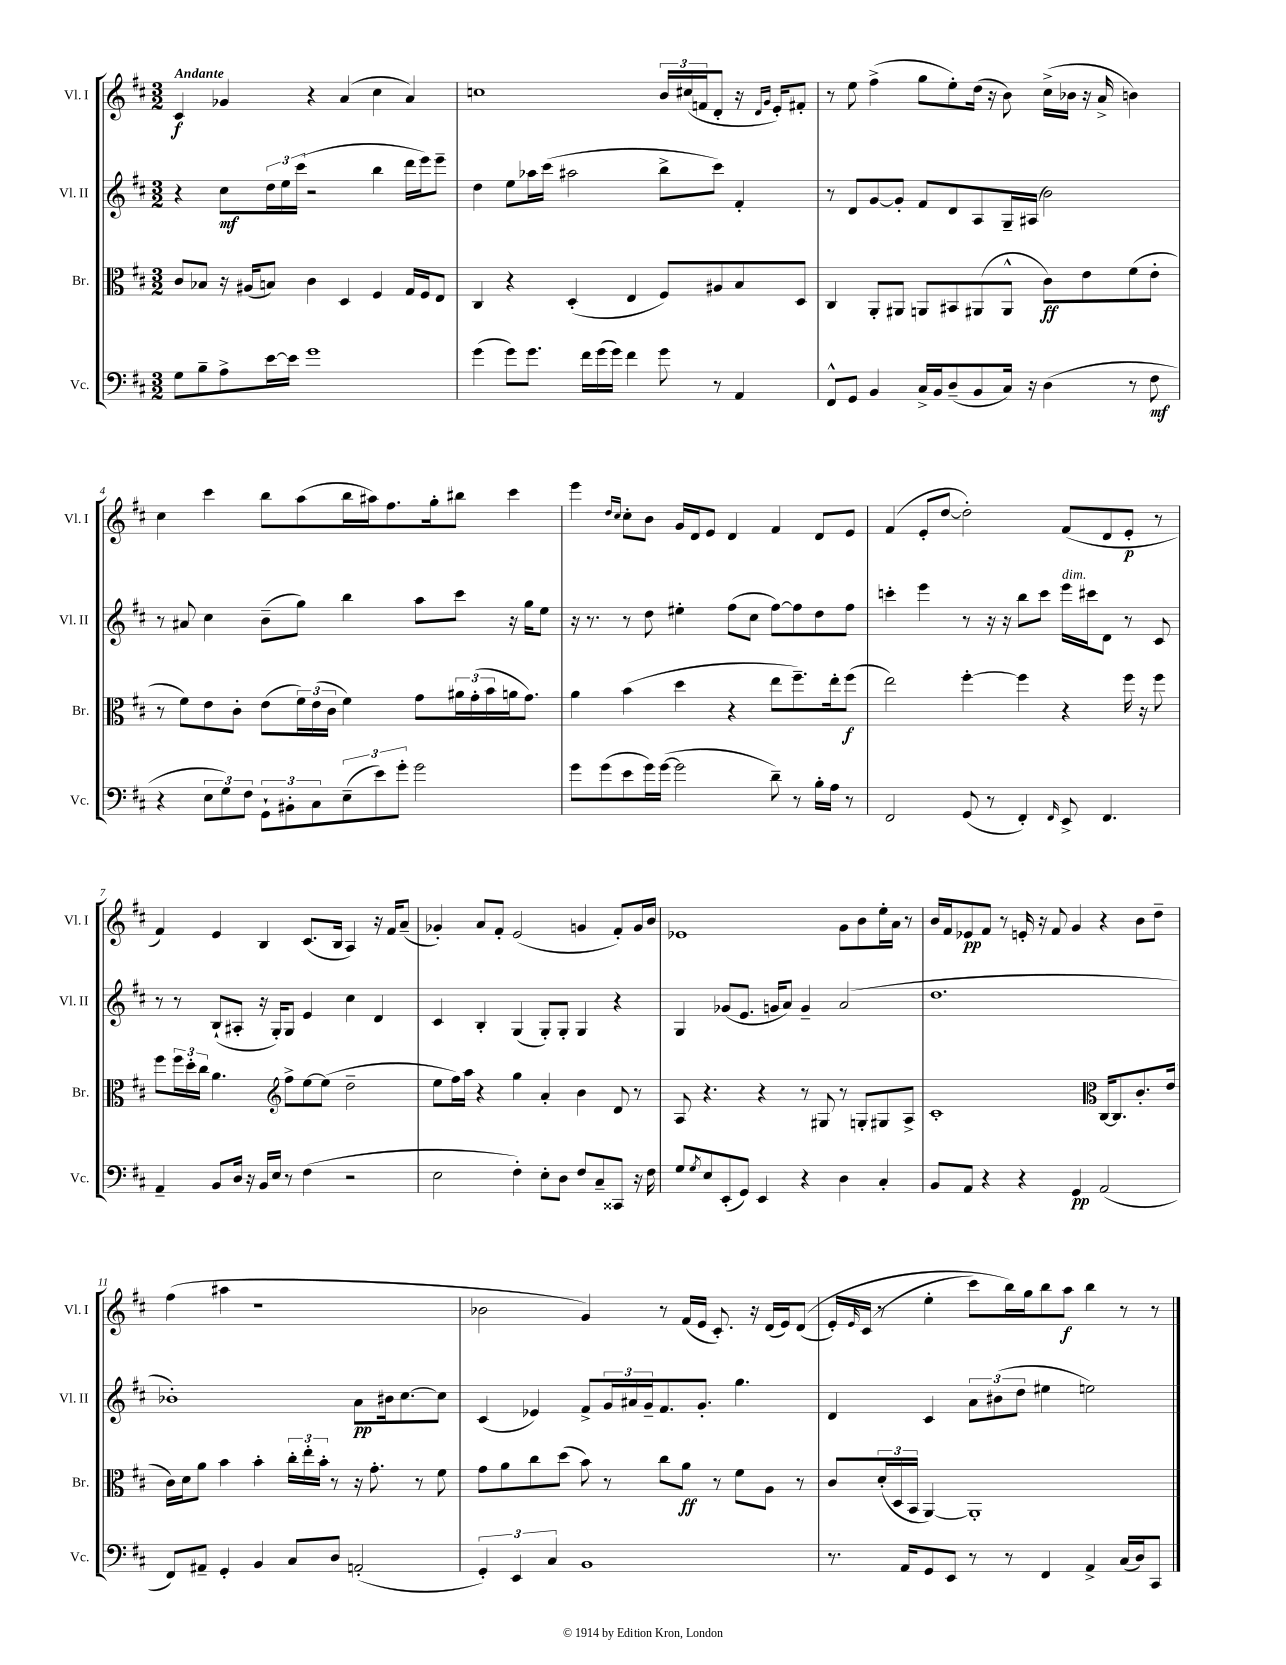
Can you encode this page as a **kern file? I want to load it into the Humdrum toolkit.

**kern	**kern	**kern	**kern
*staff4	*staff3	*staff2	*staff1
*clefF4	*clefC3	*clefG2	*clefG2
*k[f#c#]	*k[f#c#]	*k[f#c#]	*k[f#c#]
*M3/2	*M3/2	*M3/2	*M3/2
8G\L	8c#/L	4r	4c#/
8B~\	8B-/J	.	.
8A^\	16r	8cc#\L	4g-/
.	(16A#/LK	.	.
[16e\L	8B/J)	24dd\L	.
.	.	24ee\	.
16e\]JJ	.	.	.
.	.	(24ccc#\JJ	.
1g	4c#\	2r	4r
.	4D/	.	(4a/
.	4F#/	4bb\	4cc#\
.	16G/LL	16ddd\LL	4a/)
.	16F#/J	16eee\J)	.
.	8E/J	8eee~\J	.
=	=	=	=
(4g\	4C#/	4dd\	1cc
8g\L)	4r	8ee\L	.
8.g\J	.	16aa-\L	.
.	.	(16ccc#\JJ	.
.	(4D'/	2aa#\	.
16f#\LL	.	.	.
(16g\	.	.	.
16g\JJ)	.	.	.
4f#\	4E/	.	.
8g\	8F#/L)	8bb^\L	24b/LL
.	.	.	(24cc#/
.	.	.	24f/J
8r	8A#/	8ccc#\J)	8d'/J
4AA/	8B/	4f#'/	16r
.	.	.	16qqd/LL
.	.	.	16qqg/JJ
.	.	.	16e'/LK)
.	8D/J	.	8f#'/J
=	=	=	=
8FF#^^/L	4C#/	8r	8r
8GG/J	.	8d/L	8ee\
4BB/	8AA'/L	[8g/	(4ff#^\
.	8AA#/J	8g'/]J	.
16C#^/LL	8AA/L	8f#/L	8gg\L
16BB/J	.	.	.
(8D~/	8BB#/	8d/	8ee'\)
8BB/	(8AA#/	8A/	(16dd\Jk
.	.	.	16r
16C#/Jk)	8AA#^^/J	16G~/L	8b\)
16r	.	(16A#/JJ	.
(4D\	8c#\L)	2b\)	(16cc#^\LL
.	.	.	16b-\JJ
.	8e\	.	16r
.	.	.	16a^/
8r	(8f#\	.	4b\)
8F#\	8e'\J	.	.
=	=	=	=
4r	8r	8r	4cc#\
.	8f#\L)	8a#/	.
12E\L	8e\	4cc#\	4ccc#\
12G\)	.	.	.
.	8c#'\J	.	.
12F#\J	.	.	.
12GG`\L	(8e\L	(8b~\L	8bb\L
12BB#'\	.	.	.
.	24f#\L)	8gg\J)	(8aa\
12C#\	(24e\	.	.
.	24c#\JJ	.	.
(12E~\	4f#\)	4bb\	16bb\L
.	.	.	16aa#\J)
12e\)	.	.	.
.	.	.	8.ff#\
12g'\J	.	.	.
2g\	8g\L	8aa\L	.
.	.	.	16gg'\k
.	24a#\L	8ccc#\J	8bb#\J
.	(24g'\	.	.
.	24b\	.	.
.	16a\J	16r	4ccc#\
.	8.g\J)	16gg\LK	.
.	.	8ee\J	.
=	=	=	=
8g\L	4a\	16r	4eee\
.	.	8.r	.
(8g\	.	.	.
.	.	.	16qqdd/LL
.	.	.	16qqcc#/JJ
8e\	(4b\	8r	8cc#'\L
16g\L)	.	8dd\	8b\J
([16g\JJ	.	.	.
2g\]	4dd\	4ee#'\	16g/LL
.	.	.	16d/J
.	.	.	8e/J
.	4r	(8ff#\L	4d/
.	.	8cc#\J	.
8d~\)	8ee\L	[8ff#\L)	4f#/
8r	8.ff#~\)	8ff#\]	.
16B'\LL	.	8dd\	8d/L
16A\JJ	16ee'\k	.	.
8r	(8ff#\J	8ff#\J	8e/J
=	=	=	=
2FF#/	2ee\)	4ccc'\	(4f#/
.	.	4eee\	8e'/L
.	.	.	[8dd/J
(8GG/	[4ff#'\	8r	2dd'\])
8r	.	16r	.
.	.	16r	.
4FF#'/)	4ff#\]	8bb\L	.
.	.	8ccc\J	.
16qqFF#/	.	.	.
8EE^/	4r	16eee\LL	(8f#/L
.	.	16ccc#\J	.
4.FF#/	.	8d\J	8d/
.	16ff#\	8r	8e'/J
.	16r	.	.
.	8ff#\	8c#/	8r
=	=	=	=
4AA~/	8ff#\L	8r	4f#/)
.	24ff#\L	8r	.
.	24dd'\	.	.
.	24cc#\JJ	.	.
8BB/L	4.a\	(8B`/L	4e/
16D/Jk	.	8A#'/J	.
16r	.	.	.
16BB/LL	.	16r	4B/
16E/JJ	.	16G'/LK)	.
*	*clefG2	*	*
8r	8ff#^\L	8G/J	.
(4F#\	[8ee\	4e/	(8.c#/L
.	(8ee\]J	.	.
.	.	.	16B/Jk
2r	2dd~\	4cc#\	4A/)
.	.	4d/	16r
.	.	.	16f#/LK
.	.	.	(8a~/J
=	=	=	=
2E\	8ee\L	4c#/	4g-'/)
.	16ff#\L)	.	.
.	16aa\JJ	.	.
.	4r	4B'/	8a/L
.	.	.	8f#'/J
4F#'\)	4gg\	(4G/	(2e/
8E'\L	4a'/	8G'/L)	.
8D\J	.	8G'/J	.
8F#/L	4b\	4G/	4g/
8C#~/	.	.	.
8CC##/J	8d/	4r	8f#'/L)
16r	8r	.	16g/L
16F#\	.	.	16b/JJ
=	=	=	=
8G/L	8A/	4G/	1e-
8qG/	.	.	.
8E/	4.r	.	.
(8EE'/	.	(8g-/L	.
8GG/J)	.	8.e/J	.
4EE/	4r	.	.
.	.	16g/LK	.
.	.	8a/J)	.
4r	8r	4g~/	.
.	8G#/	.	.
4D\	8r	(2a/	8g\L
.	8G'/L	.	8b\
4C#'/	8G#/	.	16ee'\L
.	.	.	16a\JJ
.	8A^/J	.	8r
=	=	=	=
8BB/L	1c#'	1.dd	16b/LL
.	.	.	16f#/J
8AA/J	.	.	8e-/
4r	.	.	8f#/J
.	.	.	8r
4r	.	.	16e'/
.	.	.	16r
.	.	.	8f#/
4GG/	.	.	4g/
*	*clefC3	*	*
(2AA/	[16C#/LK	.	4r
.	8.C#/]	.	.
.	8.c#'/	.	8b\L
.	.	.	8dd~\J
.	(16e/Jk	.	.
=	=	=	=
8FF#/L)	16c#\LL)	1b-')	(4ff#\
.	16d\J	.	.
8AA#~/J	8a\J	.	.
4GG'/	4b\	.	4aa#\
4BB/	4b'\	.	1r
8C#/L	24cc#'\LL	.	.
.	24ee'\	.	.
.	24b'\JJ	.	.
8D/J	8r	.	.
(2AA'/	16r	8a\L	.
.	8.g'\	.	.
.	.	16b#\k	.
.	.	[8.cc#\	.
.	8r	.	.
.	8f#\	8cc#\]J	.
=	=	=	=
6GG'/)	8g\L	(4c#/	2b-\
.	8a\	.	.
6EE/	.	.	.
.	8cc#\	4e-/)	.
6C#/	.	.	.
.	(8dd\J	.	.
1BB	8b\)	8f#^/L	4g/)
.	8r	24g/L	.
.	.	24a#/	.
.	.	24g~/J	.
.	8cc#\L	8.f#/	8r
.	8a\J	.	(16f#/LL
.	.	8.g'/J	16e/JJ
.	8r	.	8.c#'/)
.	8f#\L	4.gg\	.
.	.	.	16r
.	8A\J	.	(16d/LL
.	.	.	16e/J)
.	8r	.	&((8d/J
=	=	=	=
8.r	8c#/L	4d/	16e'/LL)
.	.	.	16qqe/
.	.	.	(16c#/JJ
.	(24d'/L	.	8r
.	24D/	.	.
16AA/LK	.	.	.
.	24BB/JJ	.	.
8GG/	[4AA/)	4c#/	4ee'\
8EE/J	.	.	.
8r	1AA']	12a\L	8ccc#\L)
.	.	(12b#\	.
8r	.	.	16bb\L&)
.	.	12dd\J	.
.	.	.	16gg\J
4FF#/	.	4ee#\	8bb\
.	.	.	8aa\J
4AA^/	.	2ee\)	4bb\
(16C#/LL	.	.	8r
16D/J)	.	.	.
8CC#/J	.	.	8r
==	==	==	==
*-	*-	*-	*-
